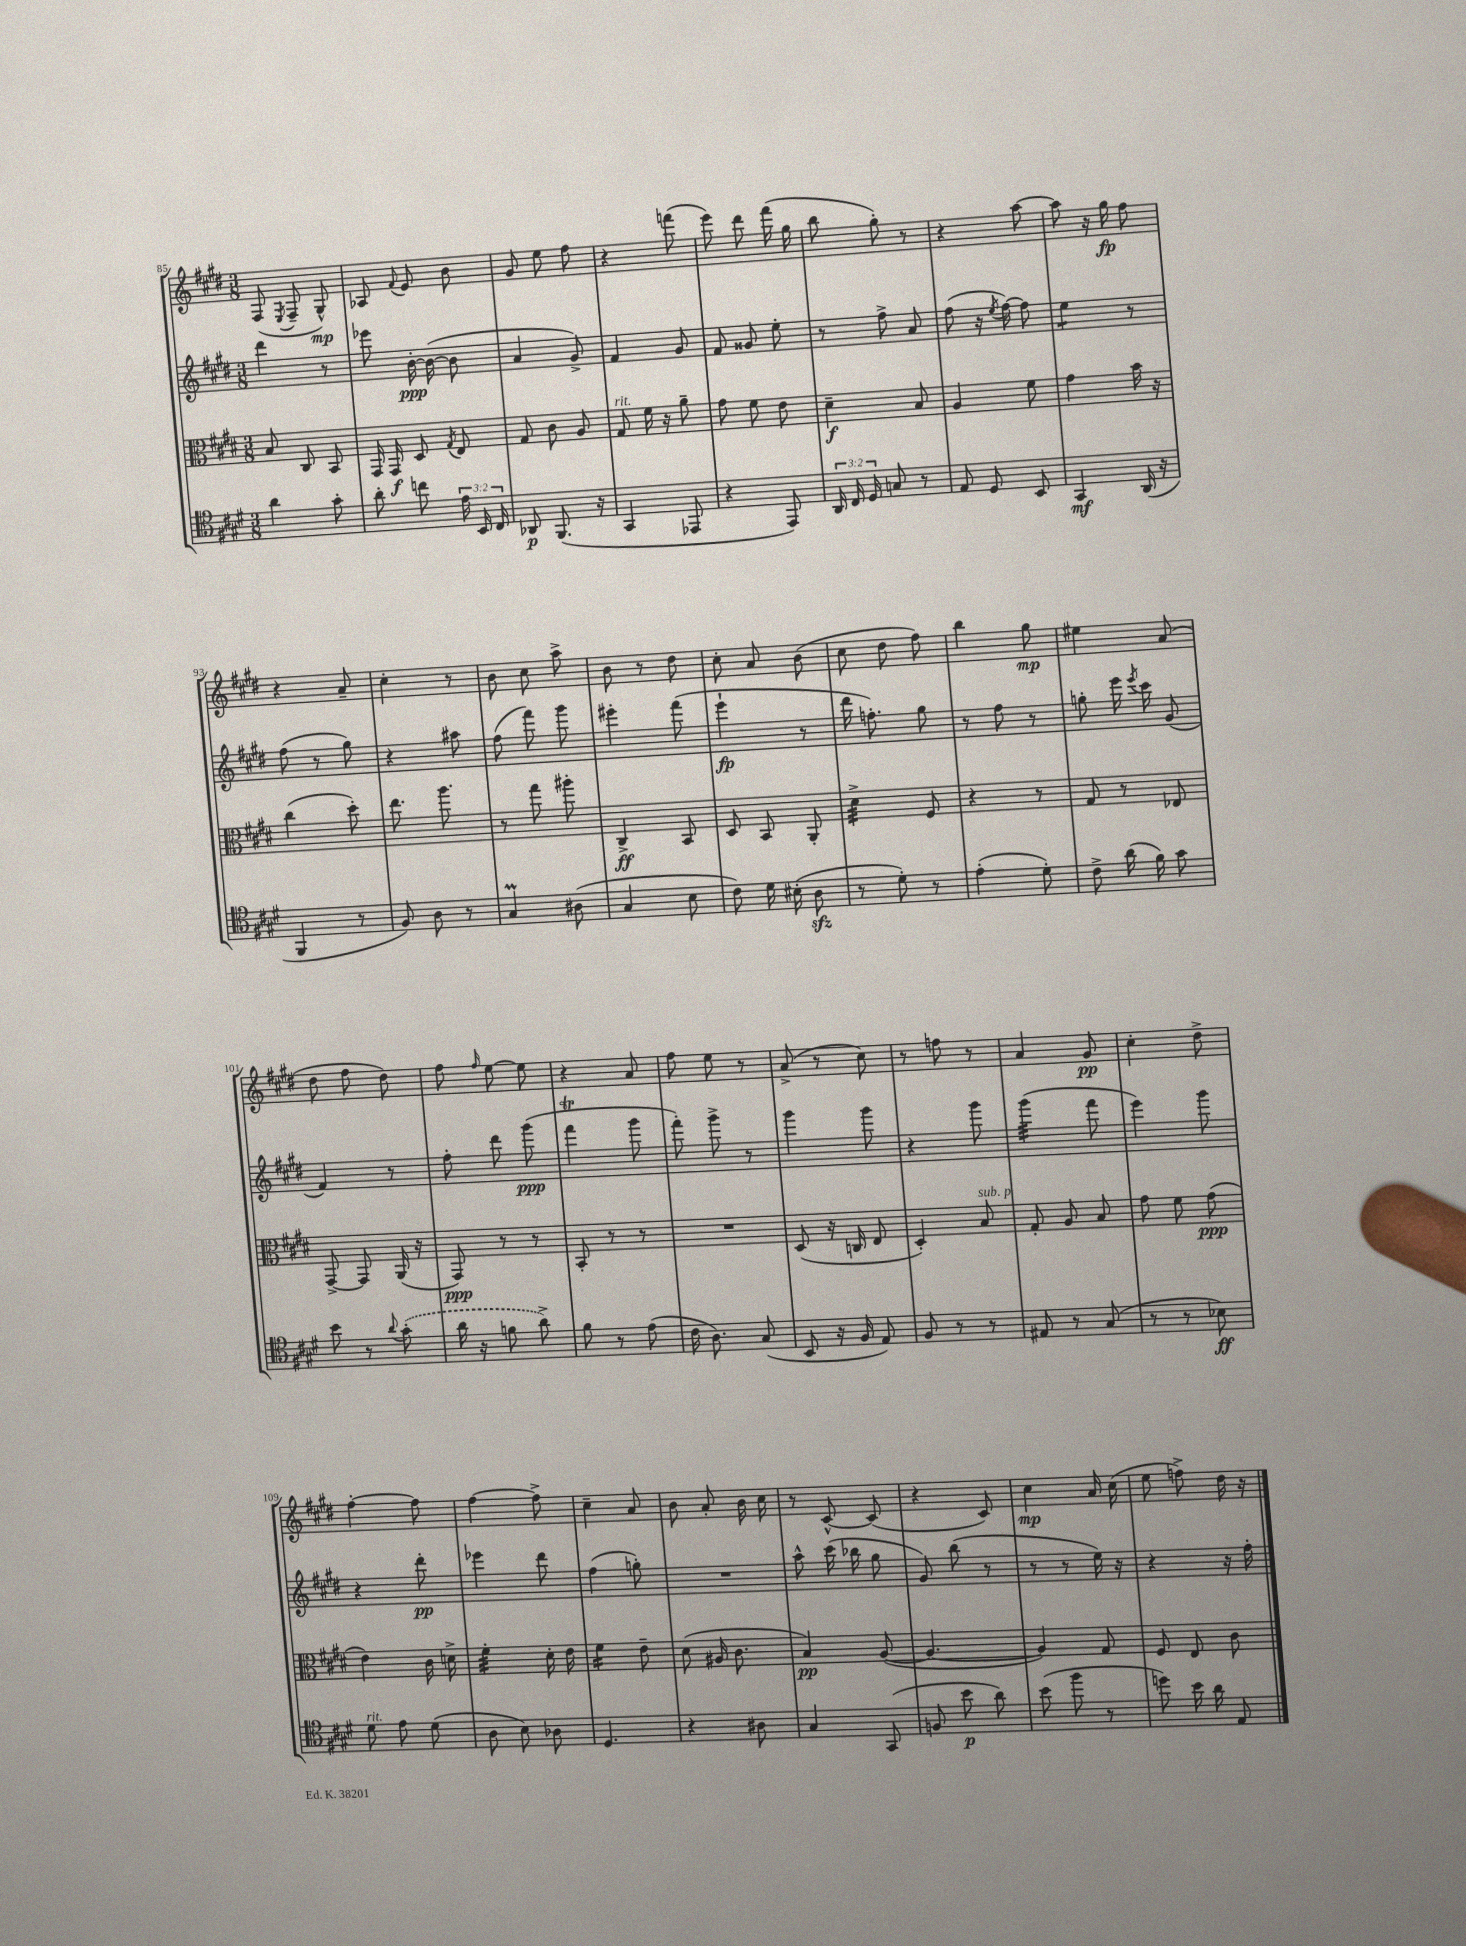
<<
\new StaffGroup <<
\new Staff = "s0" {
    \clef treble \key e \major \numericTimeSignature \time 3/8
    \autoBeamOff fis8( \acciaccatura { e8 } fis8-- gis8-^\mp) |
    aes8 \appoggiatura { fis'8 } e'8 b'8 |
    gis'8 e''8 fis''8 |
    r4 f'''8( |
    e'''8) dis'''8 fis'''16( gis''16 |
    b''8 gis''8-.) r8 |
    r4 a''8~ |
    a''8 r16 gis''16\fp fis''8 |
    r4 a'8-- |
    cis''4-. r8 |
    b'8 cis''8 a''8-> |
    b'8 r8 dis''8 |
    cis''8-. a'8 b'8( |
    cis''8 dis''8 fis''8) |
    b''4 gis''8\mp |
    eis''4 a'8( |
    dis''8 fis''8 dis''8) |
    fis''8 \grace { fis''16 } e''8~ e''8 |
    r4 a'8 |
    fis''8 e''8 r8 |
    a'8->( r8 cis''8) |
    r8 f''8 r8 |
    a'4 gis'8\pp |
    cis''4-. dis''8-> |
    fis''4~-. fis''8 |
    fis''4~ fis''8-> |
    cis''4-- a'8 |
    b'8 a'8-. b'16 cis''16 |
    r8 cis'8~-^ cis'8( |
    r4 cis'8) |
    cis''4\mp a'16 cis''16( |
    e''8 f''8->) dis''16 r16 \bar "|." |
}
\new Staff = "s1" {
    \clef treble \key e \major \numericTimeSignature \time 3/8
    \autoBeamOff dis'''4 r8 |
    ees'''8 b'16~-.\ppp b'16~( b'8 |
    a'4 gis'8->) |
    fis'4 gis'8 |
    fis'8 gisis'8 e''8-. |
    r8 fis''8-> a'8 |
    fis''8( r16 \acciaccatura { e''8 } fis''16~) fis''8 |
    e''4:8 r8 |
    fis''8( r8 gis''8) |
    r4 ais''8 |
    fis''8( fis'''8) gis'''8 |
    eis'''4-. fis'''8( |
    e'''4-!\fp r8 |
    dis'''16 f''8.-.) gis''8 |
    r8 fis''8 r8 |
    g''8-. e'''16 \acciaccatura { e'''8 } cis'''16 gis'8( |
    fis'4) r8 |
    fis''8-. dis'''8 gis'''8\ppp( |
    fis'''4\trill gis'''8 |
    fis'''8-.) gis'''8-> r8 |
    gis'''4 gis'''8 |
    r4 gis'''8 |
    gis'''4:32( fis'''8 |
    e'''4) gis'''8 |
    r4 dis'''8-.\pp |
    ees'''4 dis'''8 |
    fis''4( g''8-.) |
    R4. |
    a''8-^ cis'''16( bes''16 gis''8 |
    gis'8) b''8( r8 |
    r8 r8 e''16) r16 |
    r4 r16 fis''16-. \bar "|." |
}
\new Staff = "s2" {
    \clef alto \key e \major \numericTimeSignature \time 3/8
    \autoBeamOff b8 cis8 b,8 |
    gis,16 gis,16\f dis8 \acciaccatura { gis8 } e8 |
    gis8 cis'8 a8 |
    gis8^\markup { \italic "rit." } fis'16 r16 a'8-- |
    gis'8 fis'8 e'8 |
    dis'4--\f b8 |
    a4 fis'8 |
    gis'4 b'16 r16 |
    cis''4( dis''8-.) |
    e''8. a''8. |
    r8 gis''8 ais''8-. |
    cis4->\ff b,8 |
    dis8 b,8 a,8-. |
    dis'4:32-> fis8 |
    r4 r8 |
    gis8 r8 ees8 |
    gis,8~-> gis,8 a,16( r16 |
    gis,8\ppp) r8 r8 |
    b,8-. r8 r8 |
    R4. |
    dis8( r16 c16 e8 |
    dis4-.) b8^\markup { \italic "sub. p" } |
    gis8-. a8 b8 |
    gis'8 fis'8 gis'8\ppp( |
    e'4) cis'16 d'16-> |
    fis'4:32-. dis'16-. e'16 |
    fis'4:16 e'8-- |
    dis'8( ais16 cis'8. |
    b4\pp) a8~( |
    a4.~ |
    a4) gis8 |
    fis8 e8 cis'8 \bar "|." |
}
\new Staff = "s3" {
    \clef tenor \key e \major \numericTimeSignature \time 3/8 \override Staff.TupletNumber.text = #tuplet-number::calc-fraction-text
    \autoBeamOff a'4 gis'8-. |
    a'8-. c''8 \tuplet 3/2 { e'16 b,16 cis16 } |
    aes,8\p fis,8.( r16 |
    gis,4 ees,8 |
    r4 e,8) |
    \tuplet 3/2 { a,16 cis16 dis16 } g8 r8 |
    e8 dis8 b,8 |
    gis,4\mf a,16( r16 |
    fis,4 r8 |
    fis8) a8 r8 |
    gis4\prall ais8( |
    gis4 b8 |
    cis'8) dis'16 bis16-.( a8\sfz |
    r8 dis'8-.) r8 |
    e'4-.( dis'8-.) |
    cis'8-> a'16( fis'16) gis'8 |
    b'8 r8 \appoggiatura { a'8 } \once \slurDashed gis'8-.( |
    a'16 r16 f'8 a'8->) |
    fis'8 r8 e'8( |
    cis'16 a8.) gis8( |
    b,8 r16 fis16 e8) |
    fis8 r8 r8 |
    eis8 r8 gis8( |
    r8 r8 bes8\ff) |
    dis'8^\markup { \italic "rit." } e'8 dis'8( |
    a8 b8) aes8 |
    dis4. |
    r4 ais8 |
    gis4 gis,8( |
    f8 b'8\p a'8) |
    b'8( fis''8 r8 |
    d''8) b'16 a'16 e8 \bar "|." |
}
>>
>>
\layout { \context { \Score currentBarNumber = #85 } }
